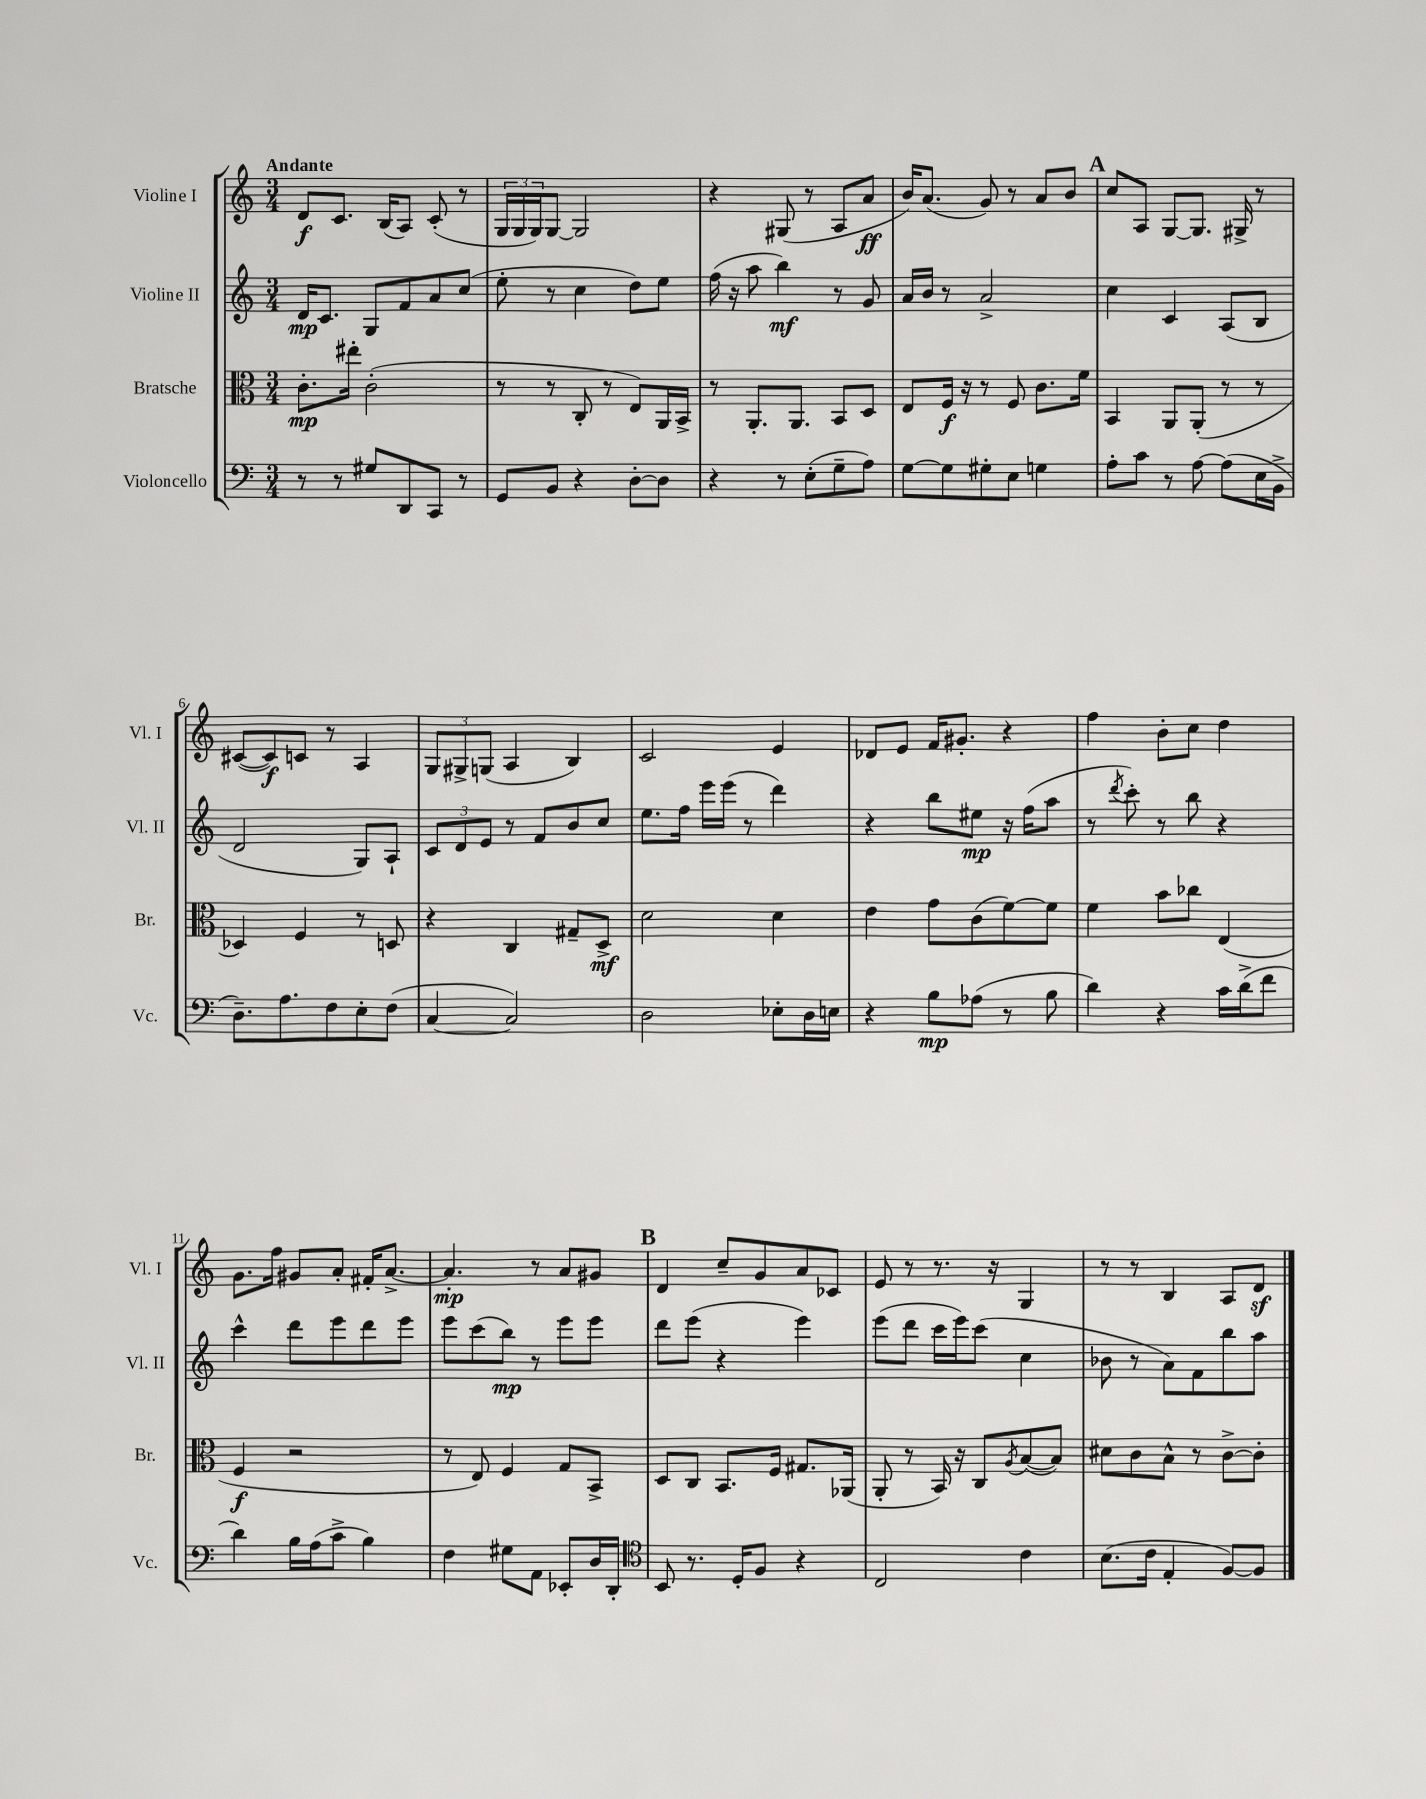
<<
\new StaffGroup <<
\new Staff = "s0" \with { instrumentName = "Violine I" shortInstrumentName = "Vl. I" } {
    \clef treble \key c \major \numericTimeSignature \time 3/4 \tempo "Andante"
    d'8\f c'8. b16( a8) c'8-.( r8 |
    \tuplet 3/2 { g16 g16 g16) } g8~ g2 |
    r4 gis8( r8 a8 a'8\ff |
    b'16) a'8.( g'8) r8 a'8 b'8 |
    \mark \markup { \bold "A" } c''8 a8 g8~ g8. gis16-> r8 |
    cis'8~( cis'8\f) c'8 r8 a4 |
    \tuplet 3/2 { g8 gis8-> g8( } a4 b4) |
    c'2 e'4 |
    des'8 e'8 f'16 gis'8.-. r4 |
    f''4 b'8-. c''8 d''4 |
    g'8. f''16 gis'8 a'8-. fis'16-. a'8.~-> |
    a'4.-.\mp r8 a'8 gis'8 |
    \mark \markup { \bold "B" } d'4 c''8-- g'8 a'8 ces'8 |
    e'8 r8 r8. r16 g4 |
    r8 r8 b4 a8 d'8\sf \bar "|." |
}
\new Staff = "s1" \with { instrumentName = "Violine II" shortInstrumentName = "Vl. II" } {
    \clef treble \key c \major \numericTimeSignature \time 3/4
    d'16\mp c'8. g8 f'8 a'8 c''8( |
    e''8-. r8 c''4 d''8) e''8 |
    f''16( r16 a''8 b''4\mf) r8 g'8 |
    a'16 b'16 r8 a'2-> |
    \mark \markup { \bold "A" } c''4 c'4 a8( b8 |
    d'2 g8) a8-! |
    \tuplet 3/2 { c'8 d'8 e'8 } r8 f'8 b'8 c''8 |
    e''8. f''16 e'''16 e'''16( r8 d'''4) |
    r4 b''8 eis''8\mp r16 f''16( a''8 |
    r8 \acciaccatura { d'''8 } c'''8-.) r8 b''8 r4 |
    c'''4-^ d'''8 e'''8 d'''8 e'''8 |
    e'''8 c'''8( b''8\mp) r8 e'''8 e'''8 |
    \mark \markup { \bold "B" } d'''8 e'''8( r4 e'''4) |
    e'''8( d'''8 c'''16 e'''16) c'''8( c''4 |
    bes'8 r8 a'8) f'8 b''8 a''8 \bar "|." |
}
\new Staff = "s2" \with { instrumentName = "Bratsche" shortInstrumentName = "Br." } {
    \clef alto \key c \major \numericTimeSignature \time 3/4
    c'8.-.\mp eis''16-. c'2-.( |
    r8 r8 c8-. r8 e8) a,16 b,16-> |
    r8 a,8.-. a,8. b,8 d8 |
    e8 f16\f r16 r8 f8 c'8. f'16 |
    \mark \markup { \bold "A" } b,4 a,8 a,8-.( r8 r8 |
    des4) f4 r8 d8 |
    r4 c4 gis8-- d8->\mf |
    d'2 d'4 |
    e'4 g'8 c'8( f'8~) f'8 |
    f'4 b'8 ces''8 e4( |
    f4\f r2 |
    r8 e8) f4 g8 b,8-> |
    \mark \markup { \bold "B" } d8 c8 b,8. f16 gis8. aes,16( |
    a,8-. r8 b,16) r16 c8 \acciaccatura { a8 } b8~( b8) |
    dis'8 c'8 b8-^ r8 c'8~-> c'8-. \bar "|." |
}
\new Staff = "s3" \with { instrumentName = "Violoncello" shortInstrumentName = "Vc." } {
    \clef bass \key c \major \numericTimeSignature \time 3/4
    r8 r8 gis8 d,8 c,8 r8 |
    g,8 b,8 r4 d8~-. d8 |
    r4 r8 e8-.( g8-- a8) |
    g8~ g8 gis8-. e8 g4 |
    \mark \markup { \bold "A" } a8-. c'8 r8 a8~ a8( e16 b,16-> |
    d8.--) a8. f8 e8-. f8( |
    c4~ c2) |
    d2 ees8-. d16 e16 |
    r4 b8\mp aes8( r8 b8 |
    d'4) r4 c'16 d'16->( f'8 |
    d'4) b16 a16( c'8-> b4) |
    f4 gis8 a,8 ees,8-. d16 d,16-. |
    \mark \markup { \bold "B" } \clef tenor b,8 r8. d16-. f8 r4 |
    c2 c'4 |
    b8.( c'16 e4-. f8~) f8 \bar "|." |
}
>>
>>
